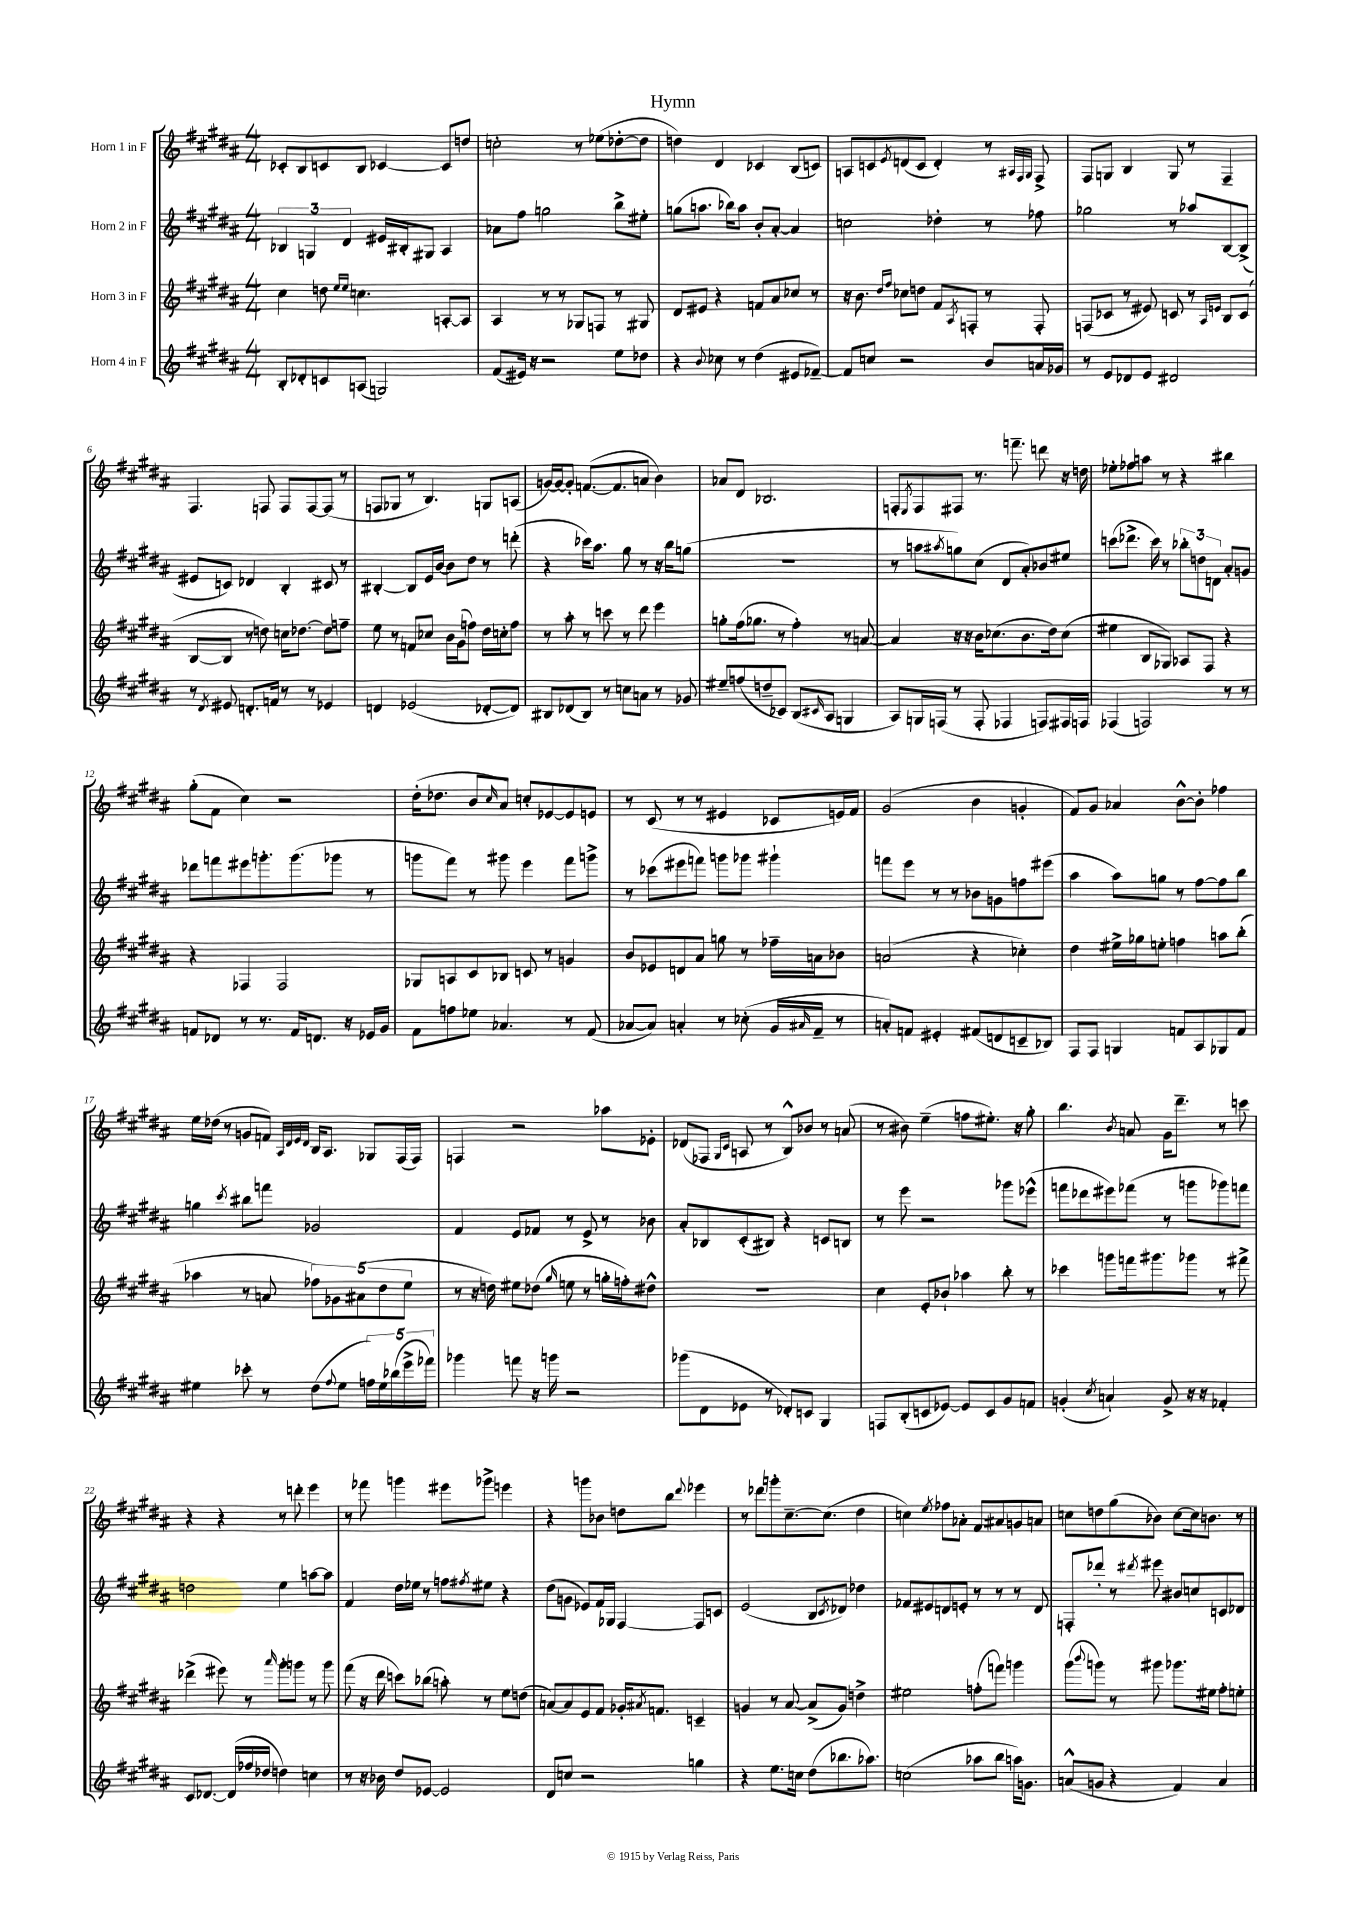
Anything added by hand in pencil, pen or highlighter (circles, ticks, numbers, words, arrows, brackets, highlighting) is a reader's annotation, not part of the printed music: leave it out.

**kern	**kern	**kern	**kern
*part4	*part3	*part2	*part1
*staff4	*staff3	*staff2	*staff1
*I"Horn 4 in F	*I"Horn 3 in F	*I"Horn 2 in F	*I"Horn 1 in F
*clefG2	*clefG2	*clefG2	*clefG2
*k[f#c#g#d#a#]	*k[f#c#g#d#a#]	*k[f#c#g#d#a#]	*k[f#c#g#d#a#]
*M4/4	*M4/4	*M4/4	*M4/4
=1	=1	=1	=1
8B'/L	4cc#\	6B-X/	8c-X'/L
8d-X'/	.	.	8B/
.	.	6Gn/	.
8cn/	8ddn\	.	8cn/
.	.	6d#/	.
.	16qqee/LL	.	.
.	16qqee/JJ	.	.
(8An/J	4.ccn\	.	8B/J
2Gn/)	.	16e#X/LL	[4c-X/
.	.	16B#X'/J	.
.	.	8G#X/J	.
.	[8An'/L	4A#/	8c-/L]
.	8A/J]	.	8ddn/J
=2	=2	=2	=2
(8f#/L	4A#/	8a-X\L	2ccn'\
16e#X/Jk)	.	8ff#\J	.
16r	.	.	.
2r	8r	2ggn\	.
.	8r	.	.
.	8G-X/L	.	8r
.	8Fn/J	.	(8ee-X\L
8ee\L	8r	8bb^\L	[8dd-X'\
8dd-X\J	8G#X/	8ee#X'\J	8dd-\J]
=3	=3	=3	=3
4r	8d#/L	(8ggn\L	4ddn\)
.	8e#X/J	8.aan\J	.
8qqb/	.	.	.
8cc-X\	4r	.	4d#/
.	.	16bb-X\KL)	.
8r	.	8aa\J	.
(4dd#\	8fn/L	8b'/L	4c-X/
.	8a#/	[8a#'/J	.
8e#X/L	8cc-X/J	4a#/]	(8B/L
[8f-X~/J)	8r	.	8cn/J)
=4	=4	=4	=4
8f-/L]	16r	2ccn\	8An/L
.	8.b\	.	.
8ccn/J	.	.	8cn/
.	16qqdd#/LL	.	.
.	16qqff#/JJ	.	8qe/
2r	8cc-X\L	.	(8dn/
.	8ddn\J	.	8c/J
.	8f#/L	4dd-X'\	4d'/)
.	8qA#/	.	.
.	8Fn'/J	.	.
8b/L	8r	8r	8r
.	.	.	32qqA#X/LLL
.	.	.	32qqF#/
.	.	.	32qqG#/JJJ
16an/L	8F'/	8ff-X\	8F#^/
16g-X/JJ	.	.	.
=5	=5	=5	=5
8r	(8Fn/L	2gg-X\	8F#/L
8e/L	8c-X/J	.	8Gn/J
8d-X/	8r	.	4B/
8e/J	8e#X/)	.	.
2d#X/	8cn/	8r	8G/
.	8r	8aa-X/L	8r
.	16qqA#/LL	.	.
.	16qqen/JJ	.	.
.	8B/L	[8B/	4F#~/
.	(8c/J	(8B^/J]	.
!!LO:LB:g=z
=6	=6	=6	=6
8r	[8B/L	8e#X/L	4.F#/
8qd#/	.	.	.
8e#X/	8B/J]	8cn/J)	.
8.dn'/L	8r	4d-X/	.
.	8ddn\)	.	8Fn/
16fn/Jk	.	.	.
8r	16ccn\KL	4B'/	8F/L
.	[8.dd-X\J	.	.
8r	.	.	[8F/
4e-X/	8dd-\L]	8c#X/	(8F/J]
.	8ffn~\J	8r	8r
=7	=7	=7	=7
4dn/	8ee\	[4B#X'/	8Fn/L
.	8r	.	8G-X/J
(2e-X/	8fn/L	8B#/L]	8r
.	8cc-X/J	16e/L	4.B/)
.	.	[16b/JJ	.
.	16b\LL	8b\L]	.
.	(16g#\J	.	.
.	8ffn\J)	8dd#\J	.
[8d-X'/L	16dd#\LL	8r	8Gn/L
.	16ccn'\J	.	.
8d-/J])	8ff\J	(8dddn'\	(8An/J
=8	=8	=8	=8
8B#X/L	8r	4r	[16gn/LL)
.	.	.	16g/J_
(8d-X/	8aa#'\	.	8g'/J]
8B#/J)	8r	16ccc-X\KL)	([8.fn/L
.	.	8.aa#\J	.
8r	8cccn\	.	.
.	.	.	8.f/]
8ccn\L	8r	8gg#\	.
8an\J	8ddd#\	8r	8an/J
8r	4eee\	16r	4b\)
.	.	16bb\KL	.
8g-X/	.	(8ggn\J	.
=9	=9	=9	=9
8ee#X~/L	8ggn'\L	1r	8a-X/L
(8ffn/	(16ff#\k	.	8d#/J
.	8.gg-X\J	.	.
8ddn~/	.	.	2.B-X/
8c-X/J)	8r	.	.
(8B/L	4ff#'\)	.	.
16qqc#X/	.	.	.
8A#/J	.	.	.
4Gn/	8r	.	.
.	[8an/	.	.
=10	=10	=10	=10
8A#/L)	4a/]	8r	8Fn'/L
.	.	.	8qE/
16Gn/L	.	8aan\L	8F/
(16Fn/JJ	.	.	.
.	.	8qaa#X/	.
8r	16r	8ggn\)	8F#X/J
.	16r	.	.
8F'/	16b\KL	(8cc#\J	8.r
.	(8.cc-X\	.	.
4F-X/	.	8d#/L	.
.	.	.	8.fffn~\
.	8.b\	8a#'/)	.
8Fn/L)	.	8b-X/	8dddn\
.	16dd#\k)	.	.
16F#X/L	(8cc-\J	8ee#X/J	16r
16Fn/JJ	.	.	16ddn\
=11	=11	=11	=11
(4F-X/	4ee#X\	(8cccn\L	8ee-X'\L
.	.	8.ddd-X^\J	8ff-X\
2Fn/)	8B/L	.	8aan\J
.	.	16ccc\)	.
.	8G-X/J)	8r	8r
.	8A-X/L	12bb-X'\L	4r
.	.	12ddn\	.
.	8F#/J	.	.
.	.	12dn\J	.
8r	4r	8a#'/L	4bb#X\
8r	.	8gn/J	.
!!LO:LB:g=z
=12	=12	=12	=12
8fn/L	4r	8ddd-X\L	(8gg#'\L
8d-X/J	.	8fffn\	8f#\J
8r	4F-X/	8eee#X\	4cc#\)
8.r	.	8.gggn'\	.
.	2F-/	.	2r
16f/KL	.	(8.ggg\	.
8.dn/J	.	.	.
.	.	8ggg-X\J	.
16r	.	.	.
16e-X/LL	.	8r	.
16g#/JJ	.	.	.
=13	=13	=13	=13
8f#\L	8G-X/L	8gggn\L	(16dd#'\KL
.	.	.	8.dd-X\J
8ffn\	8An/	8fff#\J)	.
8ee-X\J	8c#/	8r	8b/L
.	.	.	16qqcc#/
4.a-X/	8B-X/J	8ggg#X\	8a#/J)
.	8cn/	4eee\	8ccn'/L
.	8r	.	[8e-X/
8r	4gn/	8fff#\L	8e-/]
(8f#/	.	8gggn^\J	8en/J
=14	=14	=14	=14
[8a-X/L	8b/L	8r	8r
8a-/J])	8e-X/	(8ccc-X\L	(8c#/
4an'/	8dn/	8eee#X\	8r
.	8a#/J	8fffn\J)	8r
8r	8ggn\	8gggn\L	4e#X/
(8cc-X'\	8r	8ggg-X\J	.
16g#/LL	16ff-X~\LL	4ggg#X`\	8c-X/L
16qqa#X/	.	.	.
16f#~/JJ	16an\J	.	.
8r	8b-X\J	.	16en/L)
.	.	.	16f#/JJ
=15	=15	=15	=15
8an'/L)	(2an/	8fffn\L	(2g#/
8fn/J	.	8eee\J	.
4e#X'/	.	8r	.
.	.	8r	.
(8f#X/L	4r	8b-X\L	4b\
8dn/	.	8gn\	.
8cn~/	4cc-X'\)	8ffn\	4gn'/
8B-X/J)	.	(8eee#X\J	.
=16	=16	=16	=16
8F#/L	4dd#\	4aa#\	8f#/L)
8F#/J	.	.	8g#/J
4Gn/	16ee#X^\LL	8aa#\L)	4a-X/
.	16gg-X\J	.	.
.	8een'\J	8ggn\J	.
8fn/L	4ffn\	8r	[8b^^\L
8A#/	.	[8ff#\L	8b'\J]
8G-X/	8aan\L	8ff#\]	4ff-X\
8f/J	(8bb'\J	8bb\J	.
!!LO:LB:g=z
=17	=17	=17	=17
4ee#X\	4aa-X\	4ggn\	16ee\LL
.	.	.	(16dd-X\JJ
.	.	.	8r
.	.	8qccc#/	.
8ccc-X'\	8r	8bb#X\L	8gn/L
8r	8an/	8fffn\J	8fn/J)
.	.	.	32qqA#/LLL
.	.	.	32qqd#/
.	.	.	32qqe/
.	.	.	32qqd#/JJJ
(8dd#\L	10ff-X\L)	2g-X/	16B/KL
.	.	.	8.A#/J
.	10g-X\	.	.
8qqff#/	.	.	.
8ee#\J	.	.	.
.	(10a#X\	.	.
20ffn\LL)	.	.	8G-X/L
20ee#\	10dd#\	.	.
(20bb-X\	.	.	.
.	.	.	(16F#/L
20eee^\	10ee\J	.	.
.	.	.	16F#/JJ)
20fff-X\JJ)	.	.	.
=18	=18	=18	=18
4ggg-X\	8r	4f#/	4Fn/
.	16r	.	.
.	16ddn\)	.	.
8fffn\	8ee#X\L	8e/L	2r
16r	(8dd-X\J	8f-X/J	.
16gggn\	.	.	.
.	16qqgg#/	.	.
2r	8een\	8r	.
.	8r	8e^/	.
.	16ggn'\LL	8r	8aa-X\L
.	16ffn'\J)	.	.
.	8dd#X^^\J	8b-X\	8e-X'\J
=19	=19	=19	=19
(8ggg-X\L	1r	8a#'/L	(8d-X/L
8d#\	.	8B-X/	8F-X/J
.	.	.	16qqG#/LL
.	.	.	16qqc#/JJ
8e-X\J	.	(8c#'/	8An/
8r	.	8B#X/J)	8r
8d-X'/L)	.	4r	8B^^/L)
8cn/J	.	.	8b-X/J
4G#/	.	8cn/L	8r
.	.	8Bn/J	(8an/
=20	=20	=20	=20
8Fn/L	4cc#\	8r	8r
(8B'/	.	8eee\	8b#X\)
8cn/	8e'/L	2r	(4ee~\
[8e-X/J)	8b-X`/J	.	.
8e-/L]	4aa-X\	.	8ffn\L
8c/	.	.	8.ee#X'\J)
8g#/	8bb'\	8ggg-X\L	.
.	.	.	16r
8fn/J	8r	(8eee-X^^\J	8gg#'\
=21	=21	=21	=21
(4gn'/	4ccc-X\	8fffn\L	4.bb\
.	.	8ddd-X\	.
8qcc#/	.	.	.
4an`/)	8gggn\L	8eee#X\)	.
.	.	.	8qb/
.	16fffn\k	(8fff-X\J	8an/
.	8.ggg#X\	.	.
8g^/	.	8r	16g#\KL
.	.	.	8.ddd#~\J
16r	8ggg-X\J	8gggn\L	.
16r	.	.	.
4f-X'/	8r	8ggg-X\)	8r
.	8fff#X^\	8fffn\J	8cccn\
!!LO:LB:g=z
=22	=22	=22	=22
8c#/L	(4ddd-X^\	2ddn\	4r
[8.d-X/J	.	.	.
.	8eee#X\)	.	4r
(16d-/LL]	.	.	.
16ff-X/	8r	.	.
16dd-X/JJ	.	.	.
.	16qqaaa#/	.	.
4ddn\)	8ggg#'\L	4ee\	8r
.	8gggn\J	.	8dddn'\
4ccn\	8r	[8aan\L	4eee\
.	8ggg\	8aa\J]	.
=23	=23	=23	=23
8r	(8fff#\	4f#/	8r
16r	16r	.	8fff-X\
16b-X\	16ddd#\	.	.
8dd#/L	8cccn\L)	16dd#\LL	4gggn\
.	.	16ee-X\JJ	.
[8e-X/J	(8bb-X\J	8r	.
2e-/]	8aan'\)	8ffn\L	8eee#X\L
.	.	8qff#X/	.
.	8r	8ee#X\J	8ggg-X^\J
.	8ee\L	4r	4eeen\
.	(8ddn\J	.	.
=24	=24	=24	=24
8d#/L	[8an/L)	(8dd#\L	4r
8ccn/J	8a/]	8gn\J	.
2r	8e/	8e-X/L)	8gggn\L
.	8f#/J	16f#/L	8b-X\J
.	.	16G-X/JJ	.
.	16g-X'/KL	[4F#/	8ddn\L
.	8qa#X/	.	.
.	8.fn/J	.	.
.	.	.	8bb\J
.	.	.	8qqddd#/
4ggn\	4cn~/	8F#/L]	4eee-X\
.	.	8cn/J	.
=25	=25	=25	=25
4r	4gn/	(2e/	8r
.	.	.	8ddd-X\L
8.ee\L	8r	.	8gggn'\
.	[8a#/	.	[8.cc#~\
16ccn\Jk	.	.	.
(8dd#\L	(8a#^/L]	8B/L	.
.	.	.	(8.cc#\J]
.	.	8qc#/	.
8.bb-X\	8g/J)	8d-X/J)	.
.	4ddn^\	4dd-X\	4dd#\
8.aa-X\J)	.	.	.
=26	=26	=26	=26
(2ccn\	2ee#X\	8f-X/L	4ccn\)
.	.	8e#X/	.
.	.	.	8qee/
.	.	8dn/	8ff-X\L
.	.	8en'/J	8a-X'\J
8aa-X\L	(8ffn'\L	8r	8f#/L
8bb\J	8fffn\J)	8r	8a#X/
16aan\KL)	4gggn\	8r	8gn/
8.gn\J	.	.	.
.	.	8d/	8an/J
=27	=27	=27	=27
(8an^^/L	(8ggg#\L	8Fn'/L	8ccn\L
.	8qqbbb/	.	.
8gn/J	8gggn\J)	8ddd-X'/J	8ddn\
4r	8r	8r	(8gg#\
.	.	8qddd#X/	.
.	8ggg#X\	8eee#X\	8b-X\J)
4f#/)	8.ggg-X\L	8b#X/L	[8cc\L
.	.	8ccn/	16cc\k]
.	16ee#X\Jk	.	8.bn\J
4a/	8ff#'\L	8cn/	.
.	8een'\J	8d-X/J	8r
==	==	==	==
*-	*-	*-	*-
